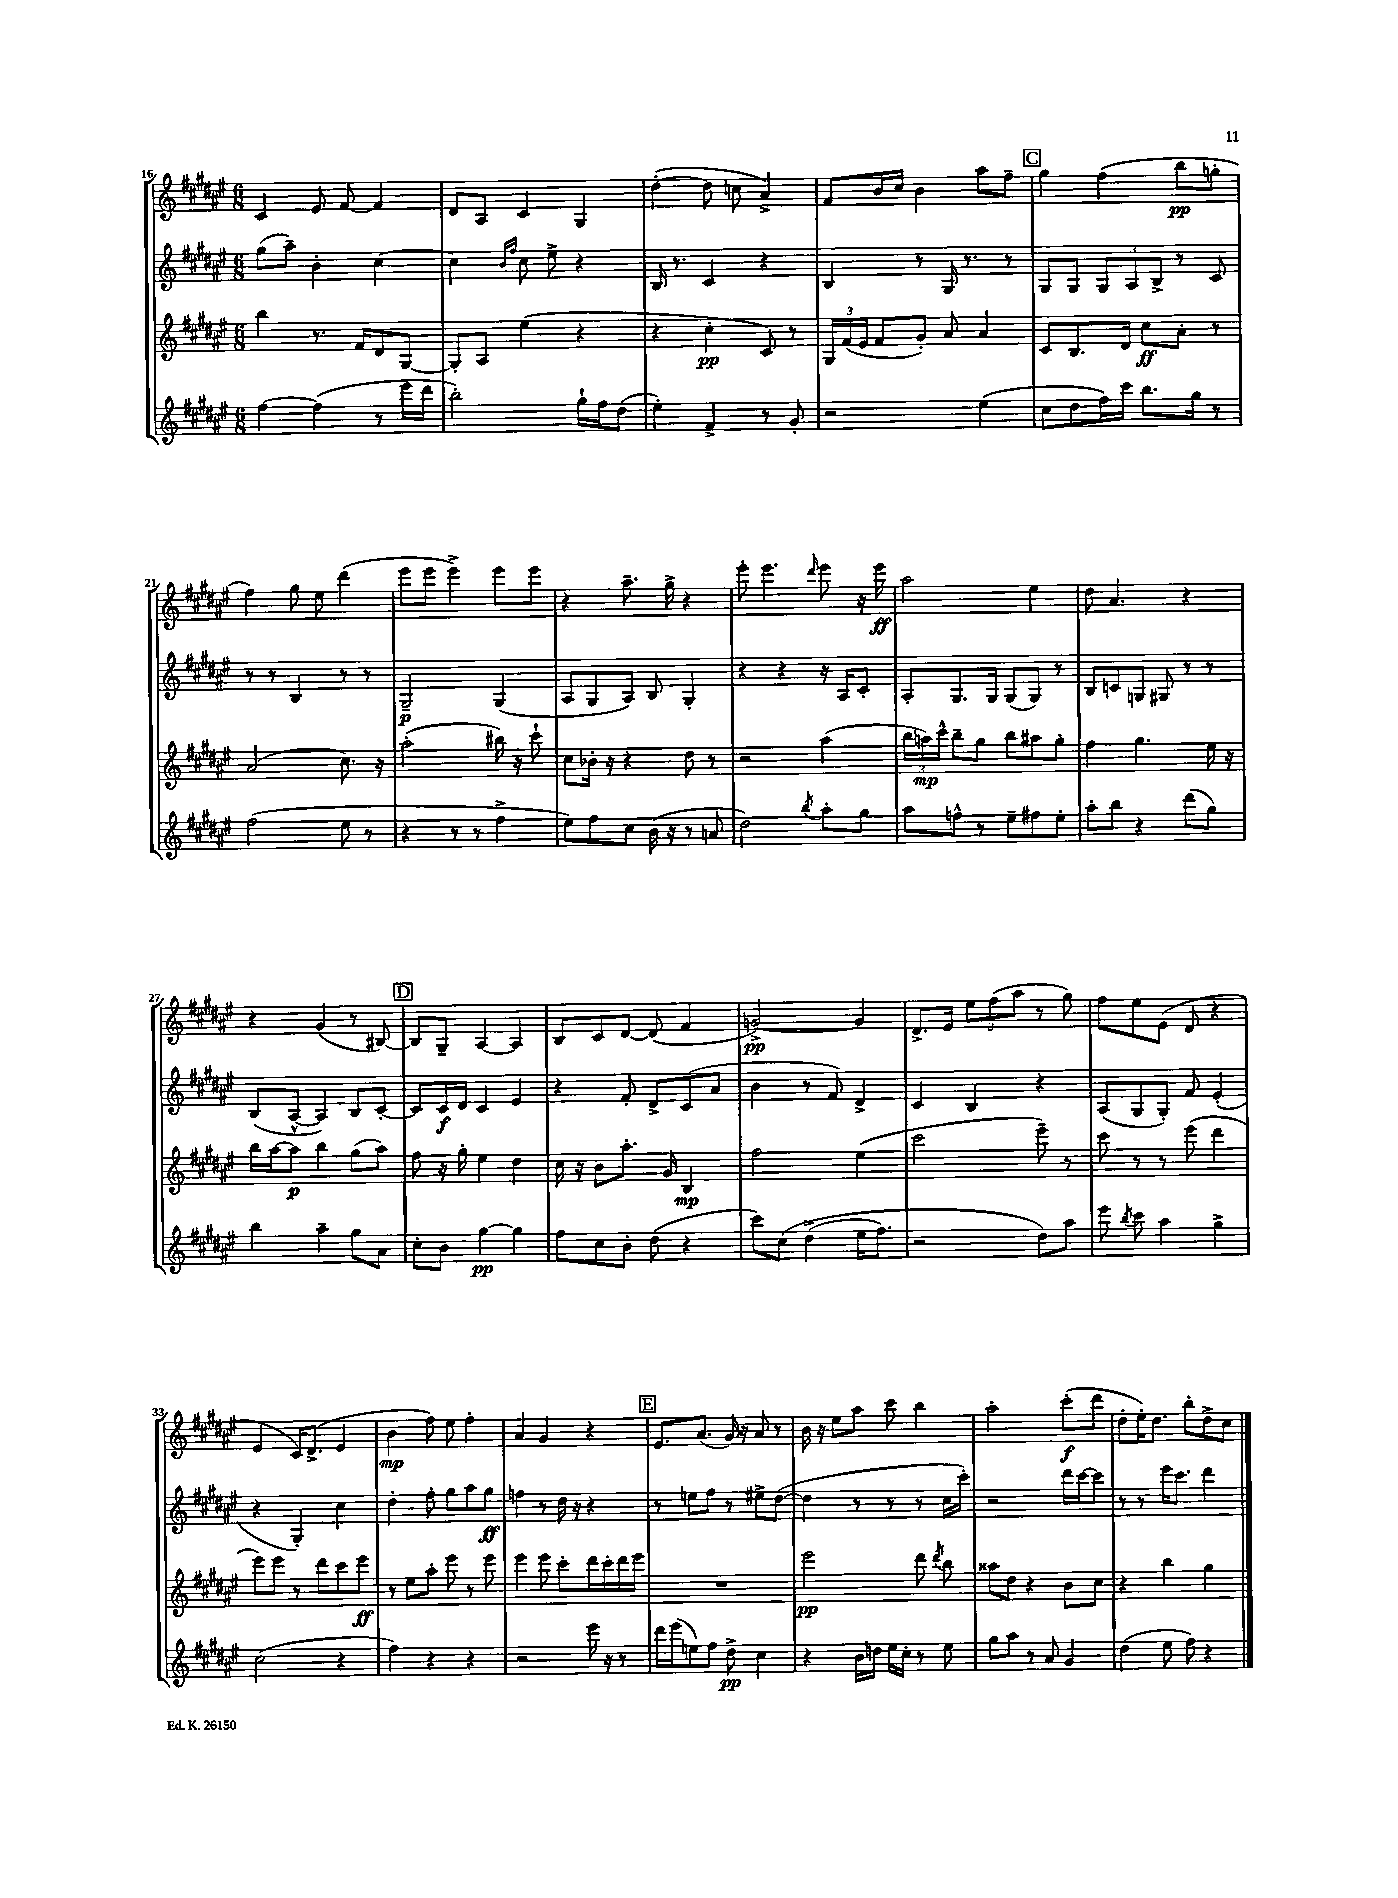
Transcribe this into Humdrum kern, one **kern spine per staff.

**kern	**kern	**kern	**kern
*staff4	*staff3	*staff2	*staff1
*clefG2	*clefG2	*clefG2	*clefG2
*k[f#c#g#d#a#e#]	*k[f#c#g#d#a#e#]	*k[f#c#g#d#a#e#]	*k[f#c#g#d#a#e#]
*M6/8	*M6/8	*M6/8	*M6/8
[4ff#	4bb	(8gg#	4c#
.	.	8aa#~)	.
(4ff#]	8.r	4b'	8e#
.	.	.	[8f#
.	16f#	.	.
8r	8d#	[4cc#	4f#]
16eee#	[8G#	.	.
16ddd#	.	.	.
=	=	=	=
2bb')	8G#']	4cc#]	8d#
.	8A#	.	8A#
.	.	16qqb	.
.	.	16qqff#	.
.	(4ee#	8cc#	4c#
.	.	8ee#^	.
16gg#`	4r	4r	4G#
16ff#	.	.	.
(8dd#	.	.	.
=	=	=	=
4ee#')	4r	16B	([4dd#'
.	.	8.r	.
4f#^	4cc#'	4c#	8dd#]
.	.	.	8cc
8r	8c#)	4r	4a#^)
8g#'	8r	.	.
=	=	=	=
2r	24G#	4B	8f#
.	(24f#	.	.
.	24e#	.	.
.	8f#	.	16b
.	.	.	16cc#
.	8g#')	8r	4b
.	8a#	16G#	.
.	.	8.r	.
(4ee#	4a#	.	8aa#
.	.	8r	8ff#~
=	=	=	=
8cc#	8c#	8G#	4gg#
8dd#	8.B	8G#	.
16ff#)	.	12G#	(4ff#
16ccc#	16d#	.	.
.	.	12A#	.
8.bb	8cc#	.	.
.	.	12B^	.
.	8a#'	8r	8bb
16gg#	.	.	.
8r	8r	8c#	8gg'
=	=	=	=
(2ff#	(2a#	8r	4ff#)
.	.	8r	.
.	.	4B	8gg#
.	.	.	8ee#
8ee#	8.cc#)	8r	(4ddd#
8r	.	8r	.
.	16r	.	.
=	=	=	=
4r	(2aa#'	2G#~	8eee#
.	.	.	8eee#
8r	.	.	4eee#^)
8r	.	.	.
4ff#^	16bb#)	(4G#	8eee#
.	16r	.	.
.	8ccc#`	.	8eee#
=	=	=	=
8ee#)	8cc#	8A#	4r
8ff#	16b-'	8G#	.
.	16r	.	.
8cc#	4r	8A#)	8.aa#~
(16b	.	8B	.
16r	.	.	16gg#^
8r	8dd#	4G#'	4r
8a	8r	.	.
=	=	=	=
2dd#)	2r	4r	8eee#'
.	.	.	4.eee#
.	.	4r	.
8qbb	.	.	16qqddd#
8aa#'	(4aa#	16r	8eee#
.	.	16A#	.
8gg#	.	8c#'	16r
.	.	.	16eee#
=	=	=	=
8aa#	24bb	8A#'	2aa#
.	24aa)	.	.
.	24ccc#^^	.	.
8ff^^	8bb~	8.G#	.
8r	8gg#	.	.
.	.	16G#	.
8ee#~	8bb	(8G#	.
8ff#	8aa#	8G#)	4ee#
8ee#'	8gg#'	8r	.
=	=	=	=
8aa#'	4ff#	8B	8dd#
8bb	.	8c	4.a#
4r	4.gg#	8G	.
.	.	8G#	.
(8ddd#	.	8r	4r
8gg#)	16ee#	8r	.
.	16r	.	.
=	=	=	=
4bb	16bb	(8B	4r
.	[16aa#	.	.
.	8aa#]	[8A#^^	.
4aa#~	4bb	4A#])	(4g#
8gg#	(8gg#	8B	8r
8a#	8aa#)	[8c#'	[8B#)
=	=	=	=
8cc#'	8ff#	8c#]	8B#]
8b	16r	16c#	8G#~
.	16gg#'	16d#	.
[4gg#	4ee#	4c#	[4A#
4gg#]	4dd#	4e#	4A#]
=	=	=	=
8ff#	16cc#	4r	8B
.	16r	.	.
8cc#	8b	.	8c#
8b'	8.aa#'	8f#'	[8d#
(8dd#	.	8d#^	(8d#]
.	16g#	.	.
4r	4B	(8c#	4f#
.	.	8a#	.
=	=	=	=
8ccc#)	2ff#	4b	[2g^)
&(8cc#	.	.	.
(4dd#^	.	8r	.
.	.	8f#)	.
16ee#	(4ee#	4d#^	4g]
8.ff#)	.	.	.
=	=	=	=
2r	2ccc#	4c#	8.d#^
.	.	.	16e#
.	.	4B	12ee#
.	.	.	(12ff#
.	.	.	12aa#
8dd#&)	8eee#~)	4r	8r
8aa#	8r	.	8gg#)
=	=	=	=
8eee#	8ccc#	(8A#	8ff#
8qbb	.	.	.
8ccc#	8r	8G#	8ee#
4aa#	8r	8G#')	(8e#
.	(8eee#	8f#	8d#
4gg#^	4ddd#	(4e#'	4r
=	=	=	=
(2cc#	8eee#)	4r	4e#
.	8eee#	.	.
.	8r	4G#')	16c#)
.	.	.	(8.d#^
.	8ddd#	.	.
4r	8ccc#	4cc#	4e#
.	8eee#	.	.
=	=	=	=
4ff#)	8r	4dd#'	4b
.	8ee#	.	.
4r	8aa#'	8ff#'	8ff#)
.	8eee#	8gg#	8ee#
4r	8r	8aa#	4ff#'
.	8eee#	8gg#	.
=	=	=	=
2r	4eee#	4ff	4a#
.	8eee#	8r	4g#
.	8ccc#'	16dd#	.
.	.	16r	.
16eee#	16ddd#	4r	4r
16r	16ccc#'	.	.
8r	16ddd#	.	.
.	16eee#	.	.
=	=	=	=
16ddd#	2.r	8r	8.e#
(16eee#	.	.	.
8ee)	.	8ee	.
.	.	.	(8.a#
8ff#	.	8ff#	.
8dd#^	.	8r	16g#)
.	.	.	16r
4cc#	.	8ee#^	8a#
.	.	([8dd#	8r
=	=	=	=
4r	2eee#	4dd#]	16b
.	.	.	16r
.	.	.	8ee#
16b	.	8r	8aa#
16dd	.	.	.
16ee#	.	8r	8ccc#
16cc#'	.	.	.
8r	8ddd#	8r	4bb
.	8qddd#	.	.
8ee#	8bb	16cc#	.
.	.	16ccc#')	.
=	=	=	=
8gg#	8aa##	2r	2aa#'
8aa#	8dd#	.	.
8r	4r	.	.
8a#	.	.	.
4g#	8b	16ddd#	(8ccc#'
.	.	[16ccc#	.
.	8cc#	8ccc#]	8ddd#
=	=	=	=
(4dd#	4r	8r	8dd#'
.	.	8r	16ee#')
.	.	.	8.dd#
8ee#	4bb	16eee#	.
.	.	8.ccc#	.
8ff#)	.	.	8bb'
4r	4gg#	4ddd#	8dd#^
.	.	.	8cc#
==	==	==	==
*-	*-	*-	*-
